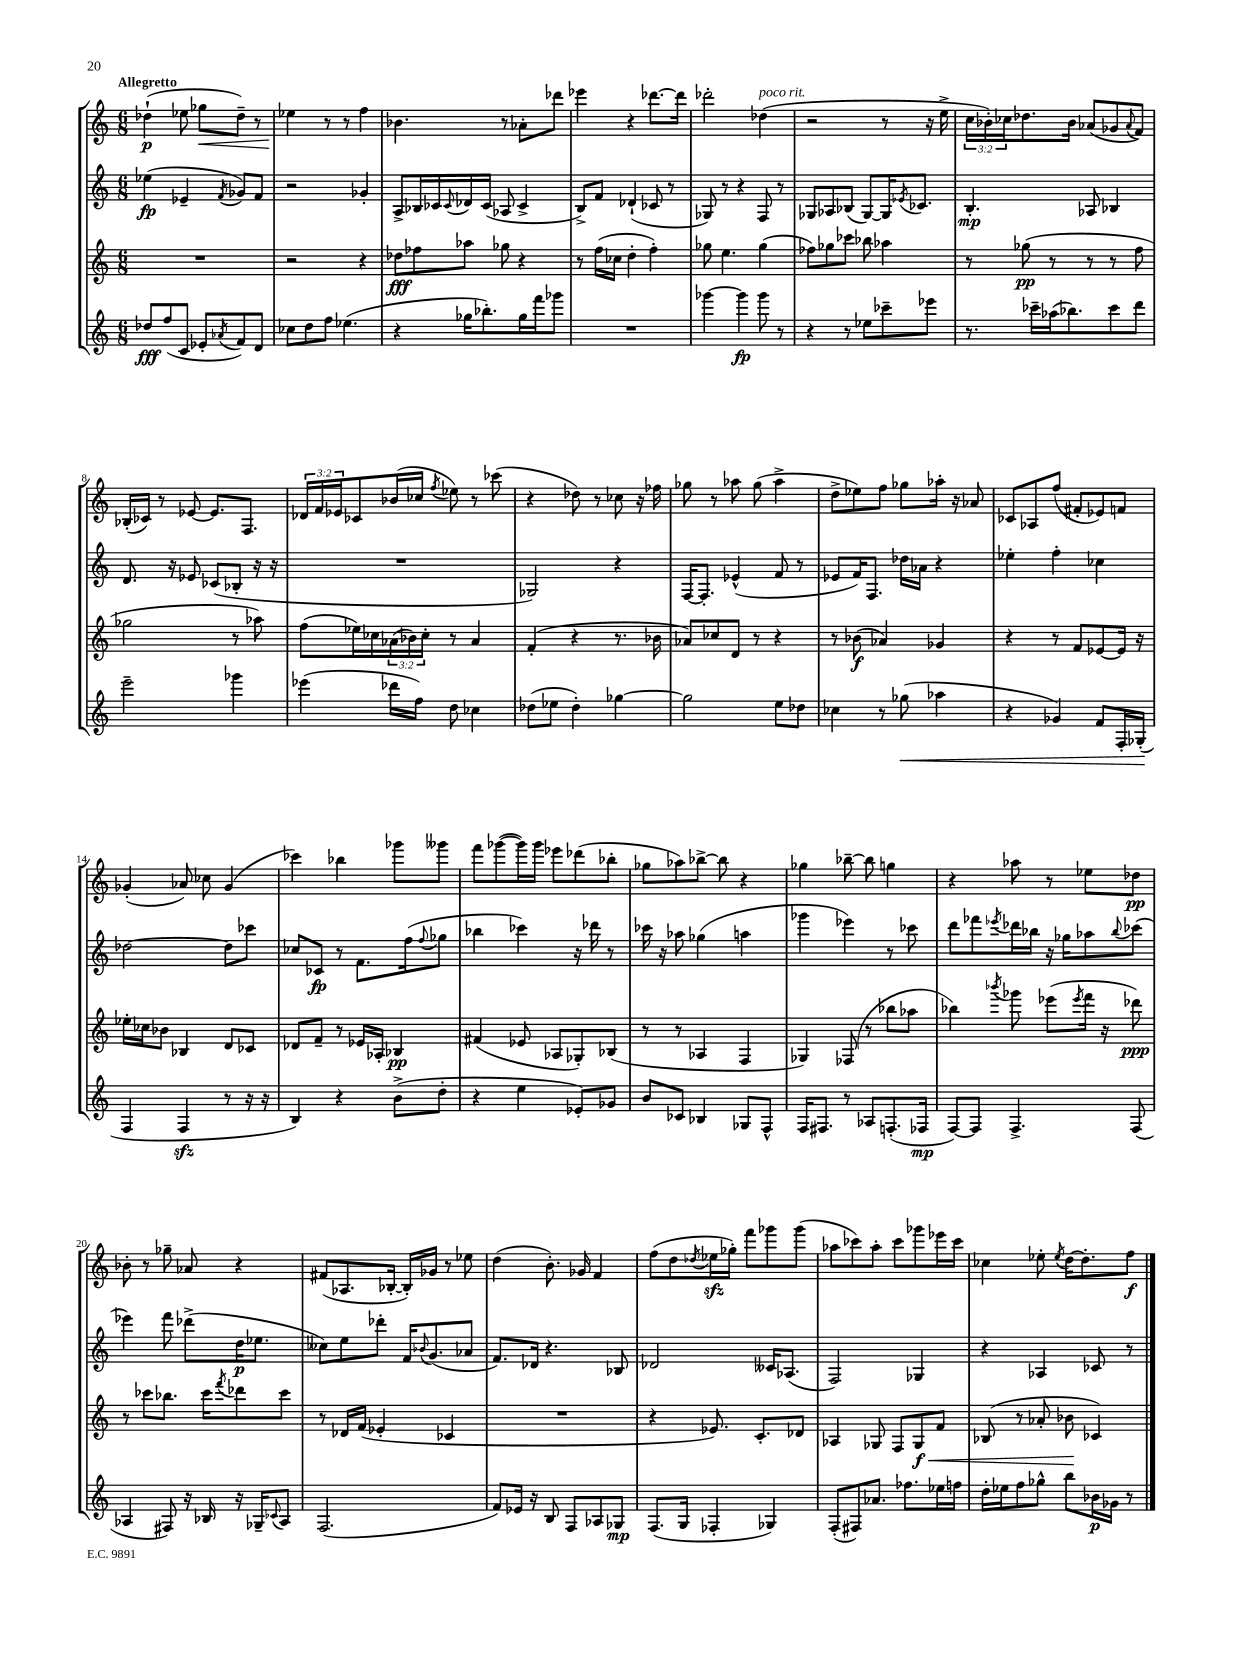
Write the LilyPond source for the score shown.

<<
\new StaffGroup <<
\new Staff = "s0" {
    \clef treble \key c \major \numericTimeSignature \time 6/8 \override Staff.TupletNumber.text = #tuplet-number::calc-fraction-text \tempo "Allegretto"
    des''4-!\p( ees''8 ges''8\< des''8--) r8 |
    ees''4\! r8 r8 f''4 |
    bes'4. r8 aes'8-. des'''8 |
    ees'''4 r4 des'''8.~ des'''16 |
    des'''2-. des''4^\markup { \italic "poco rit." }( |
    r2 r8 r16 e''16-> |
    \tuplet 3/2 { c''16 bes'16-.) ces''16 } des''8. bes'16 aes'8( ges'8 \appoggiatura { aes'8 } f'8) |
    bes16-.( ces'16) r8 ees'8~ ees'8. f8. |
    \tuplet 3/2 { des'16 f'16 ees'16 } ces'8 bes'16( ces''16 \acciaccatura { f''8 } ees''8) r8 ces'''8( |
    r4 des''8) r8 ces''8 r16 fes''16 |
    ges''8 r8 aes''8 ges''8( aes''4-> |
    d''8-> ees''8) f''8 ges''8 aes''16-. r16 aes'8 |
    ces'8 aes8 f''8( fis'8-. ees'8) f'8 |
    ges'4-.( aes'8) ces''8 ges'4( |
    ces'''4) bes''4 ges'''8 geses'''8 |
    f'''8 ges'''8~( ges'''16) ges'''16 ees'''8 des'''8( bes''8-. |
    ges''8 aes''8) bes''8~-> bes''8 r4 |
    ges''4 bes''8~-- bes''8 g''4 |
    r4 aes''8 r8 ees''8 des''8\pp |
    bes'8-. r8 ges''8-- aes'8 r4 |
    fis'8( aes8. bes16~-. bes16-.) ges'16 r8 ees''8 |
    d''4( b'8.-.) ges'16 f'4 |
    f''8( d''8 \acciaccatura { des''8 } ees''16\sfz ges''16-.) f'''8 ges'''8 ges'''8( |
    aes''8 ces'''8) aes''8-. ces'''8 ges'''8 ees'''16 ces'''16 |
    ces''4 ees''8-. \acciaccatura { ees''8 } d''16~ d''8.-. f''8\f \bar "|." |
}
\new Staff = "s1" {
    \clef treble \key c \major \numericTimeSignature \time 6/8
    ees''4\fp( ees'4-- \acciaccatura { f'8 } ges'8) f'8 |
    r2 ges'4-. |
    a8-> bes16 ces'16 \appoggiatura { ces'8 } des'16 ces'16( aes8 ces'4-> |
    b8->) f'8 des'4-!( ces'8 r8 |
    ges8) r8 r4 f8 r8 |
    ges8 aes8 bes8( ges8~) ges16 \acciaccatura { ees'8 } ces'8. |
    b4.-.\mp aes8 bes4 |
    d'8. r16 ees'8 ces'8( bes8-. r16 r16 |
    R2. |
    ges2) r4 |
    f16~ f8.-. ees'4-^( f'8 r8 |
    ees'8 f'16) f8. des''16 aes'16 r4 |
    ees''4-. f''4-. ces''4 |
    des''2~ des''8 ces'''8 |
    ces''8 ces'8\fp r8 f'8. f''16( \appoggiatura { f''8 } ges''8 |
    bes''4 ces'''4) r16 des'''16 r8 |
    ces'''16 r16 aes''8 ges''4( a''4 |
    ges'''4 ees'''4) r8 ces'''8 |
    d'''8 fes'''8 \acciaccatura { ees'''8 } des'''16 bes''16 r16 ges''16 aes''8 \appoggiatura { bes''8 } ces'''8( |
    ees'''4) f'''8 des'''8->( d''16\p ees''8. |
    ceses''8) e''8 des'''8-. f'16 \appoggiatura { bes'8 } g'8.( aes'8 |
    f'8.) des'16 r4. bes8 |
    des'2 ceses'16 aes8.( |
    f2) ges4 |
    r4 aes4 ces'8 r8 \bar "|." |
}
\new Staff = "s2" {
    \clef treble \key c \major \numericTimeSignature \time 6/8 \override Staff.TupletNumber.text = #tuplet-number::calc-fraction-text
    R2. |
    r2 r4 |
    des''8\fff fes''8 aes''8 ges''8 r4 |
    r8 f''16( ces''16 d''4-. f''4-.) |
    ges''8 e''4. ges''4( |
    fes''8) ges''8 ces'''8 bes''8 aes''4 |
    r8 ges''8\pp( r8 r8 r8 f''8 |
    ges''2 r8 aes''8) |
    f''8( ees''16) ces''16 \tuplet 3/2 { aes'16( bes'16) ces''16-. } r8 aes'4 |
    f'4-.( r4 r8. bes'16 |
    aes'8) ces''8 d'8 r8 r4 |
    r8 bes'8\f( aes'4) ges'4 |
    r4 r8 f'8 ees'8~ ees'16 r16 |
    ees''16-. ces''16 bes'8 bes4 d'8 ces'8 |
    des'8 f'8-- r8 ees'16 aes16-. bes4\pp |
    fis'4( ees'8 aes8 ges8-.) bes8( |
    r8 r8 aes4 f4 |
    ges4) fes8( r8 bes''8 aes''8 |
    bes''4) \acciaccatura { bes'''8 } ges'''8 ees'''8( \acciaccatura { ees'''8 } f'''16 r16 des'''8\ppp) |
    r8 ces'''8 bes''8. ces'''16 \acciaccatura { f'''8 } des'''8 ces'''8 |
    r8 des'16 f'16( ees'4-. ces'4 |
    R2. |
    r4 ees'8.) c'8.-. des'8 |
    aes4 ges8 f8 ges8\f\< f'8 |
    bes8( r8 aes'8-. bes'8\! ces'4) \bar "|." |
}
\new Staff = "s3" {
    \clef treble \key c \major \numericTimeSignature \time 6/8
    des''8\fff f''8( c'8 ees'8-. \acciaccatura { aes'8 } f'8) d'8 |
    ces''8 d''8 f''8 ees''4.( |
    r4 ges''16 bes''8.-.) ges''16 f'''16 ges'''8 |
    R2. |
    ges'''4~ ges'''4\fp ges'''8 r8 |
    r4 r8 ees''8 ces'''8-- ees'''8 |
    r8. ces'''16-- aes''16( bes''8.) ces'''8 d'''8 |
    e'''2-- ges'''4 |
    ees'''4( des'''16 f''16) d''8 ces''4 |
    des''8( ees''8 des''4-.) ges''4~ |
    ges''2 e''8 des''8 |
    ces''4 r8 ges''8\<( aes''4 |
    r4 ges'4) f'8 f16-. ges16-.\!( |
    f4 f4\sfz r8 r16 r16 |
    b4) r4 b'8->( d''8-. |
    r4 e''4 ees'8-.) ges'8 |
    b'8 ces'8 bes4 ges8 f8-^ |
    f16 fis8. r8 aes8 f8.-.( fes16\mp |
    f8~) f8 f4.-> f8( |
    aes4 fis8) r16 bes16 r16 ges16-- \appoggiatura { ces'8 } aes8 |
    f2.( |
    f'8) ees'16 r16 b8 f8 aes8 ges8\mp |
    f8.( g16 fes4-. ges4) |
    f8-.( fis8) aes'8. fes''8. ees''16 f''16 |
    d''16-. ees''16 f''8 ges''8-^ b''8 bes'16\p ges'16 r8 \bar "|." |
}
>>
>>
